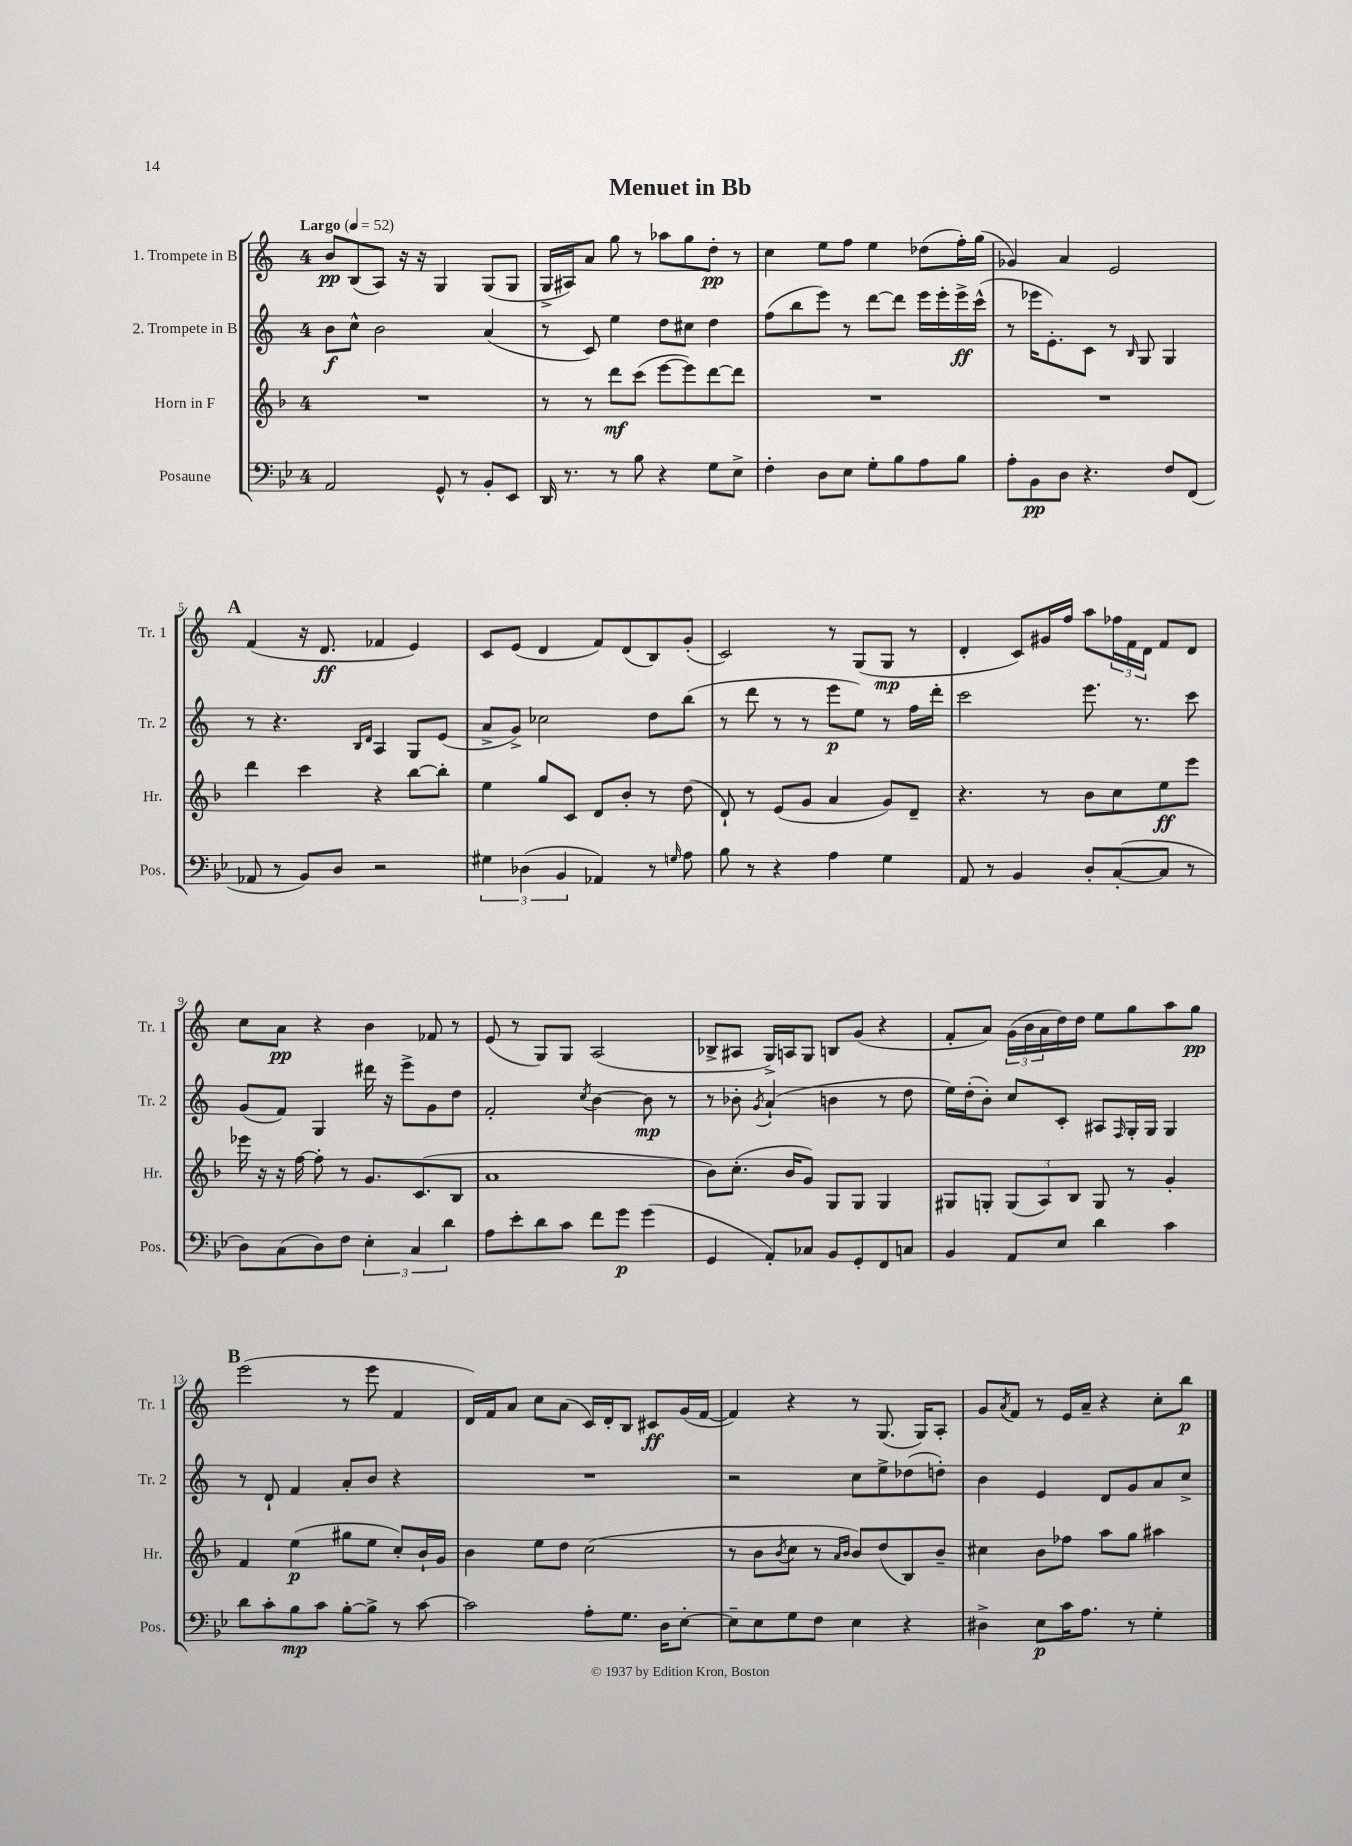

**kern	**kern	**kern	**kern
*staff4	*staff3	*staff2	*staff1
*clefF4	*clefG2	*clefG2	*clefG2
*k[b-e-]	*k[b-]	*k[]	*k[]
*M4/4	*M4/4	*M4/4	*M4/4
*MM52	*MM52	*MM52	*MM52
2AA	1r	8b	8b
.	.	8cc^^	(8B
.	.	2b	8A)
.	.	.	16r
.	.	.	16r
8GG^^	.	.	4G
8r	.	.	.
8BB-'	.	(4a	(8G
8EE-	.	.	8G
=	=	=	=
16DD	8r	8r	16G^
8.r	.	.	16A#)
.	8r	8c)	8a
8r	8ddd	4ee	8gg
8B-	(8ccc	.	8r
4r	[8eee	8dd	8aa-
.	8eee])	8cc#	8gg
8G	[8ddd	4dd	8dd'
8E-^	8ddd]	.	8r
=	=	=	=
4F'	1r	(8ff	4cc
.	.	8bb	.
8D	.	8eee)	8ee
8E-	.	8r	8ff
8G'	.	[8ddd	4ee
8B-	.	8ddd]	.
8A	.	16eee	(8dd-
.	.	16eee'	.
8B-	.	16eee^	16ff')
.	.	(16ccc^^	(16gg
=	=	=	=
8A'	1r	8r	4g-)
8BB-	.	16eee-	.
.	.	8.e')	.
8D	.	.	4a
4.r	.	8c	.
.	.	8r	2e
.	.	16qqB	.
.	.	8G	.
8F	.	4G	.
(8FF	.	.	.
=	=	=	=
8AA-	4ddd	8r	(4f
8r	.	4.r	.
8BB-)	4ccc	.	16r
.	.	.	8.d
8D	.	.	.
.	.	16qqB	.
.	.	16qqd	.
2r	4r	4A	4f-
.	[8bb-	8G	4e)
.	8bb-']	(8e	.
=	=	=	=
6G#	4ee	8a^	8c
.	.	8g^)	(8e
(6D-	.	.	.
.	8gg	2cc-	4d
6BB-	.	.	.
.	8c	.	.
4AA-)	8d	.	8f)
.	8b-'	.	(8d
8r	8r	8dd	8B)
16qqG	.	.	.
8A	(8dd	(8bb	(8g'
=	=	=	=
8B-	8d`)	8r	2c)
8r	8r	8ddd	.
4r	(8e	8r	.
.	8g	8r	.
4A	4a	8eee	8r
.	.	8ee)	(8G
4G	8g)	8r	8G
.	8d~	16ff	8r
.	.	16ddd'	.
=	=	=	=
8AA	4.r	2ccc	4d'
8r	.	.	.
4BB-	.	.	8c)
.	8r	.	16g#
.	.	.	16ff
8D'	8b-	8.eee	8aa
([8C'	8cc	.	24ff-
.	.	.	24f
.	.	8.r	.
.	.	.	24d
8C]	8ee	.	8f
8r	8eee	8ccc	8d
=	=	=	=
8D)	16eee-	(8g	8cc
.	16r	.	.
(8C	16r	8f)	8a
.	[16ff	.	.
8D)	8ff']	4G	4r
8F	8r	.	.
6E-'	8.g	16ddd#	4b
.	.	16r	.
.	.	8eee^	.
6C	.	.	.
.	(8.c	.	.
.	.	8g	8f-
6d	.	.	.
.	8B-	8dd	8r
=	=	=	=
8A	1a	2f'	(8e
8e-'	.	.	8r
8d	.	.	8G)
8c	.	.	8G
.	.	8qcc	.
8f	.	[4b	(2A
8g	.	.	.
(4g	.	8b]	.
.	.	8r	.
=	=	=	=
4GG	8b-)	8r	8B-^
.	(8.cc'	8b-'	8A#
.	.	8qg	.
8AA')	.	(4a`	16G^)
.	16b-	.	16A
8C-	8g)	.	8G
8BB-	8G	4b	8B
8GG'	8G	.	(8g
8FF	4G	8r	4r
8C	.	8dd	.
=	=	=	=
4BB-	8G#	16ee)	8f'
.	.	(16dd'	.
.	8G'	8b')	8a)
8AA	(12G	8cc	(24g
.	.	.	24b
.	12A)	.	24a
8E-	.	8c'	16dd)
.	12B-	.	.
.	.	.	16dd
4d	8G	8A#	8ee
.	.	16qqF	.
.	8r	16G'	8gg
.	.	16G	.
4c	4g'	4G	8aa
.	.	.	8gg
=	=	=	=
8d	4f	8r	(2eee
8c'	.	8d`	.
8B-	(4ee	4f	.
8c	.	.	.
[8B-'	8gg#	8a'	8r
8B-^]	8ee	8b	8eee
8r	8cc')	4r	4f
[8c	16b-`	.	.
.	16g	.	.
=	=	=	=
2c]	4b-	1r	16d)
.	.	.	16f
.	.	.	8a
.	8ee	.	8cc
.	8dd	.	(8a
8A'	(2cc	.	16c)
.	.	.	16d'
8.G	.	.	8B
.	.	.	8c#
16D	.	.	.
[8E-'	.	.	(16g
.	.	.	[16f
=	=	=	=
8E-~]	8r	2r	4f])
8E-	8b-	.	.
.	8qb-	.	.
8G	8cc	.	4r
8F	8r	.	.
.	16qqa	.	.
.	16qqb-	.	.
4E-	8b-)	8cc	8r
.	(8dd	8ee^	(8.G
4r	8B-)	(8dd-	.
.	.	.	16G)
.	8b-~	8dd')	8A'
=	=	=	=
4D#^	4cc#	4b	8g
.	.	.	8qa
.	.	.	8f
8E-	8b-	4e	8r
16c	8ff-	.	16e
8.A	.	.	16a~
.	8aa	8d	4r
8r	8gg	8g	.
4G'	4aa#	8a	8cc'
.	.	8cc^	8bb
==	==	==	==
*-	*-	*-	*-
